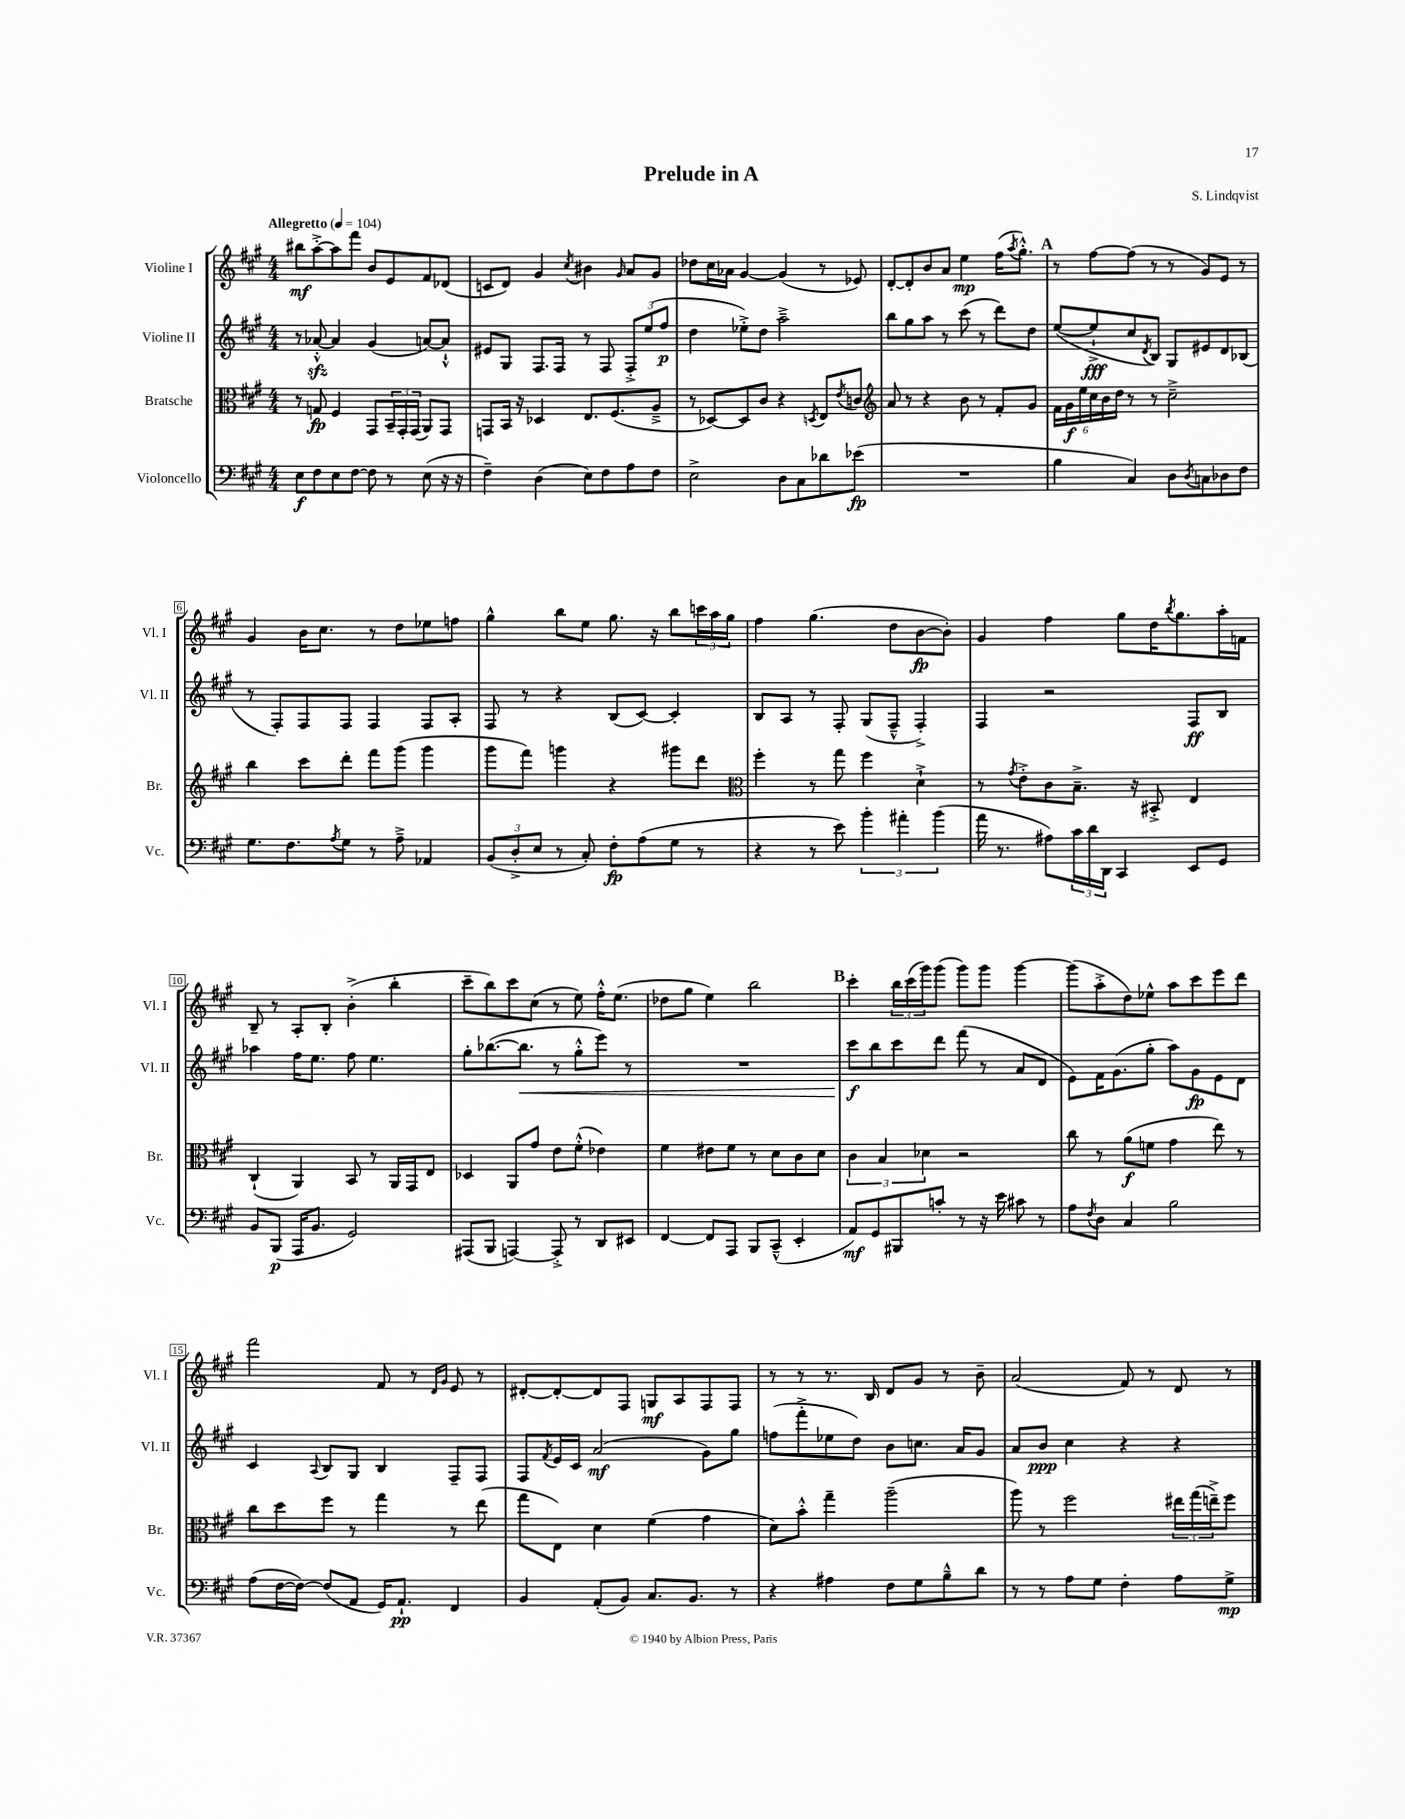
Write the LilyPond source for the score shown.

\header { title = "Prelude in A" composer = "S. Lindqvist" }
<<
\new StaffGroup <<
\new Staff = "s0" \with { instrumentName = "Violine I" shortInstrumentName = "Vl. I" } {
    \clef treble \key a \major \numericTimeSignature \time 4/4 \tempo "Allegretto" 4 = 104
    bis''8\mf a''8~-.-> a''8 fis'''8 b'8 e'8 fis'8 des'8( |
    c'8 d'8) gis'4 \acciaccatura { cis''8 } bis'4 \grace { gis'16 } a'8 gis'8 |
    des''8 cis''16 aes'16 gis'4~ gis'4( r8 ees'8) |
    d'8~-. d'8-. b'8 a'8 e''4\mp fis''16( \acciaccatura { a''8 } gis''8.-.-^) |
    \mark \markup { \bold "A" } r8 fis''8~ fis''8( r8 r8 gis'8) e'8 r8 |
    gis'4 b'16 cis''8. r8 d''8 ees''8 f''8 |
    gis''4-^ b''8 e''8 gis''8. r16 b''8 \tuplet 3/2 { c'''16 a''16 gis''16 } |
    fis''4 gis''4.( d''8 b'8~\fp b'8-.) |
    gis'4 fis''4 gis''8 d''16 \acciaccatura { b''8 } gis''8. a''16-. f'16 |
    b8-- r8 a8-. b8-. b'4-.->( b''4-. |
    cis'''8-- b''8) cis'''8 cis''8( r8 e''8) fis''16-.-^ e''8.( |
    des''8 gis''8 e''4) b''2 |
    \mark \markup { \bold "B" } cis'''4-. \tuplet 3/2 { b''16 cis'''16( gis'''16) } gis'''8( gis'''8) gis'''8 gis'''4~ |
    gis'''8( a''8-.-> d''8) ees''8-^ a''8 cis'''8 e'''8 d'''8 |
    fis'''2 fis'8 r8 \grace { d'16 gis'16 } e'8 r8 |
    dis'8~-. dis'8~-. dis'8 fis8 g8\mf a8 fis8 fis8 |
    r8 r8 r8. b16 d'8 gis'8 r8 b'8-- |
    a'2( fis'8) r8 d'8 r8 \bar "|." |
}
\new Staff = "s1" \with { instrumentName = "Violine II" shortInstrumentName = "Vl. II" } {
    \clef treble \key a \major \numericTimeSignature \time 4/4
    r8 aes'8~-.-^\sfz aes'4 gis'4( a'8~) a'8-!-^ |
    eis'8 gis8 fis8. fis16 r8 fis8 \tuplet 3/2 { fis8-.-> e''8( fis''8\p } |
    d''4 ees''8-.->) d''8 a''2---> |
    b''8 gis''8 a''8 r8 cis'''8( r8 d'''8) d''8 |
    \mark \markup { \bold "A" } e''8~( e''8-!->\fff cis''8 \acciaccatura { d'8 } b8) gis8 eis'8 d'8 bes8( |
    r8 fis8-.) fis8 fis8 fis4 fis8 a8-. |
    fis8 r8 r4 b8( cis'8~) cis'4-. |
    b8 a8 r8 fis8-. gis8( fis8---^ fis4-.->) |
    fis4 r2 fis8\ff b8 |
    aes''4 fis''16 e''8. fis''8 e''4. |
    gis''8-. bes''8.~( bes''8.\< r8 gis''8-.-^ e'''8) r8 |
    R1 |
    \mark \markup { \bold "B" } cis'''8\f\! b''8 cis'''8 d'''8 fis'''8( r8 a'8 d'8 |
    e'8) fis'16 gis'8.( gis''8-. a''8) gis'8\fp e'8 d'8 |
    cis'4 \appoggiatura { a8 } b8 gis8 b4 fis8-- fis8 |
    fis8 \acciaccatura { fis'8 } e'16 cis'16 a'2\mf( gis'8) gis''8 |
    f''8( fis'''8-.-> ees''8 d''8) b'8 c''8. a'16 gis'8 |
    a'8 b'8\ppp cis''4 r4 r4 \bar "|." |
}
\new Staff = "s2" \with { instrumentName = "Bratsche" shortInstrumentName = "Br." } {
    \clef alto \key a \major \numericTimeSignature \time 4/4
    r8 g8\fp fis4 gis,8 \tuplet 3/2 { b,16-- gis,16-. gis,16( } a,8) gis,8 |
    g,8 b,16 r16 des4 e8. fis8.( a8---> |
    r8 des8~) des8 cis'8 r4 \acciaccatura { d8 } e8 \acciaccatura { e'8 } c'8 |
    \clef treble a'8 r8 r4 b'8 r8 fis'8-. gis'8 |
    \mark \markup { \bold "A" } \tuplet 6/4 { fis'16 gis'16\f e''16 cis''16 b'16 d''16 } r8 r8 cis''2---> |
    b''4 cis'''8 d'''8-. fis'''8 gis'''8( gis'''4 |
    gis'''8 fis'''8) g'''4 r4 gis'''8 d'''8 |
    \clef alto fis''4-. r8 gis''8 fis''4 d'4-!-> |
    r8 \acciaccatura { gis'8 } e'8-.-> cis'8 b8.---> r16 bis,8-.-> e4 |
    cis4-!( a,4) b,8 r8 a,16 gis,16 e8 |
    des4 a,8 gis'8 e'8 fis'8-.-^( ees'4) |
    fis'4 eis'8 fis'8 r8 d'8 cis'8 d'8 |
    \mark \markup { \bold "B" } \tuplet 3/2 { cis'4 b4 des'4 } r2 |
    cis''8 r8 a'8\f( f'8 gis'4 e''8) r8 |
    cis''8 d''8 fis''8 r8 gis''4 r8 e''8( |
    gis''8 e8) d'4 fis'4( gis'4 |
    d'8) b'8-.-^ gis''4-- a''2--( |
    a''8) r8 fis''2 \tuplet 3/2 { eis''16 gis''16( e''16--->) } fis''8 \bar "|." |
}
\new Staff = "s3" \with { instrumentName = "Violoncello" shortInstrumentName = "Vc." } {
    \clef bass \key a \major \numericTimeSignature \time 4/4
    e8\f fis8 e8 fis8~ fis8 r8 e8( r16 r16 |
    fis4--) d4( e8) fis8 a8 fis8 |
    e2-> d8 cis8 des'8 ees'8\fp( |
    R1 |
    \mark \markup { \bold "A" } b4 cis4) d8 \acciaccatura { d8 } c8 des8 fis8 |
    gis8. fis8. \acciaccatura { a8 } gis8 r8 a8---> aes,4 |
    \tuplet 3/2 { b,8( d8-.-> e8 } r8 cis8-.) fis8-.\fp a8( gis8 r8 |
    r4 r8 e'8) \tuplet 3/2 { b'4-. ais'4-. b'4( } |
    a'16 r8. ais8) \tuplet 3/2 { cis'16 d'16 d,16 } cis,4 e,8 gis,8 |
    b,8 b,,8\p( a,,16 b,8. gis,2) |
    ais,,8( b,,8 a,,4~) a,,8-.-> r8 d,8 eis,8 |
    fis,4~ fis,8 a,,8 b,,8 cis,8---^( e,4-. |
    \mark \markup { \bold "B" } a,8\mf) gis,8 bis,,8 c'8-. r8 r16 e'16 cis'8 r8 |
    a8 \acciaccatura { fis8 } d8 cis4 b2 |
    a8( fis16~ fis16~) fis8( a,8 gis,16) a,8.-!\pp fis,4 |
    b,4 a,8-.( b,8) cis8. b,8. r8 |
    r4 ais4 fis8 gis8 b8---^ d'8 |
    r8 r8 a8 gis8 fis4-. a8 gis8->\mp \bar "|." |
}
>>
>>
\layout { \context { \Score \override BarNumber.stencil = #(make-stencil-boxer 0.1 0.3 ly:text-interface::print) } }
